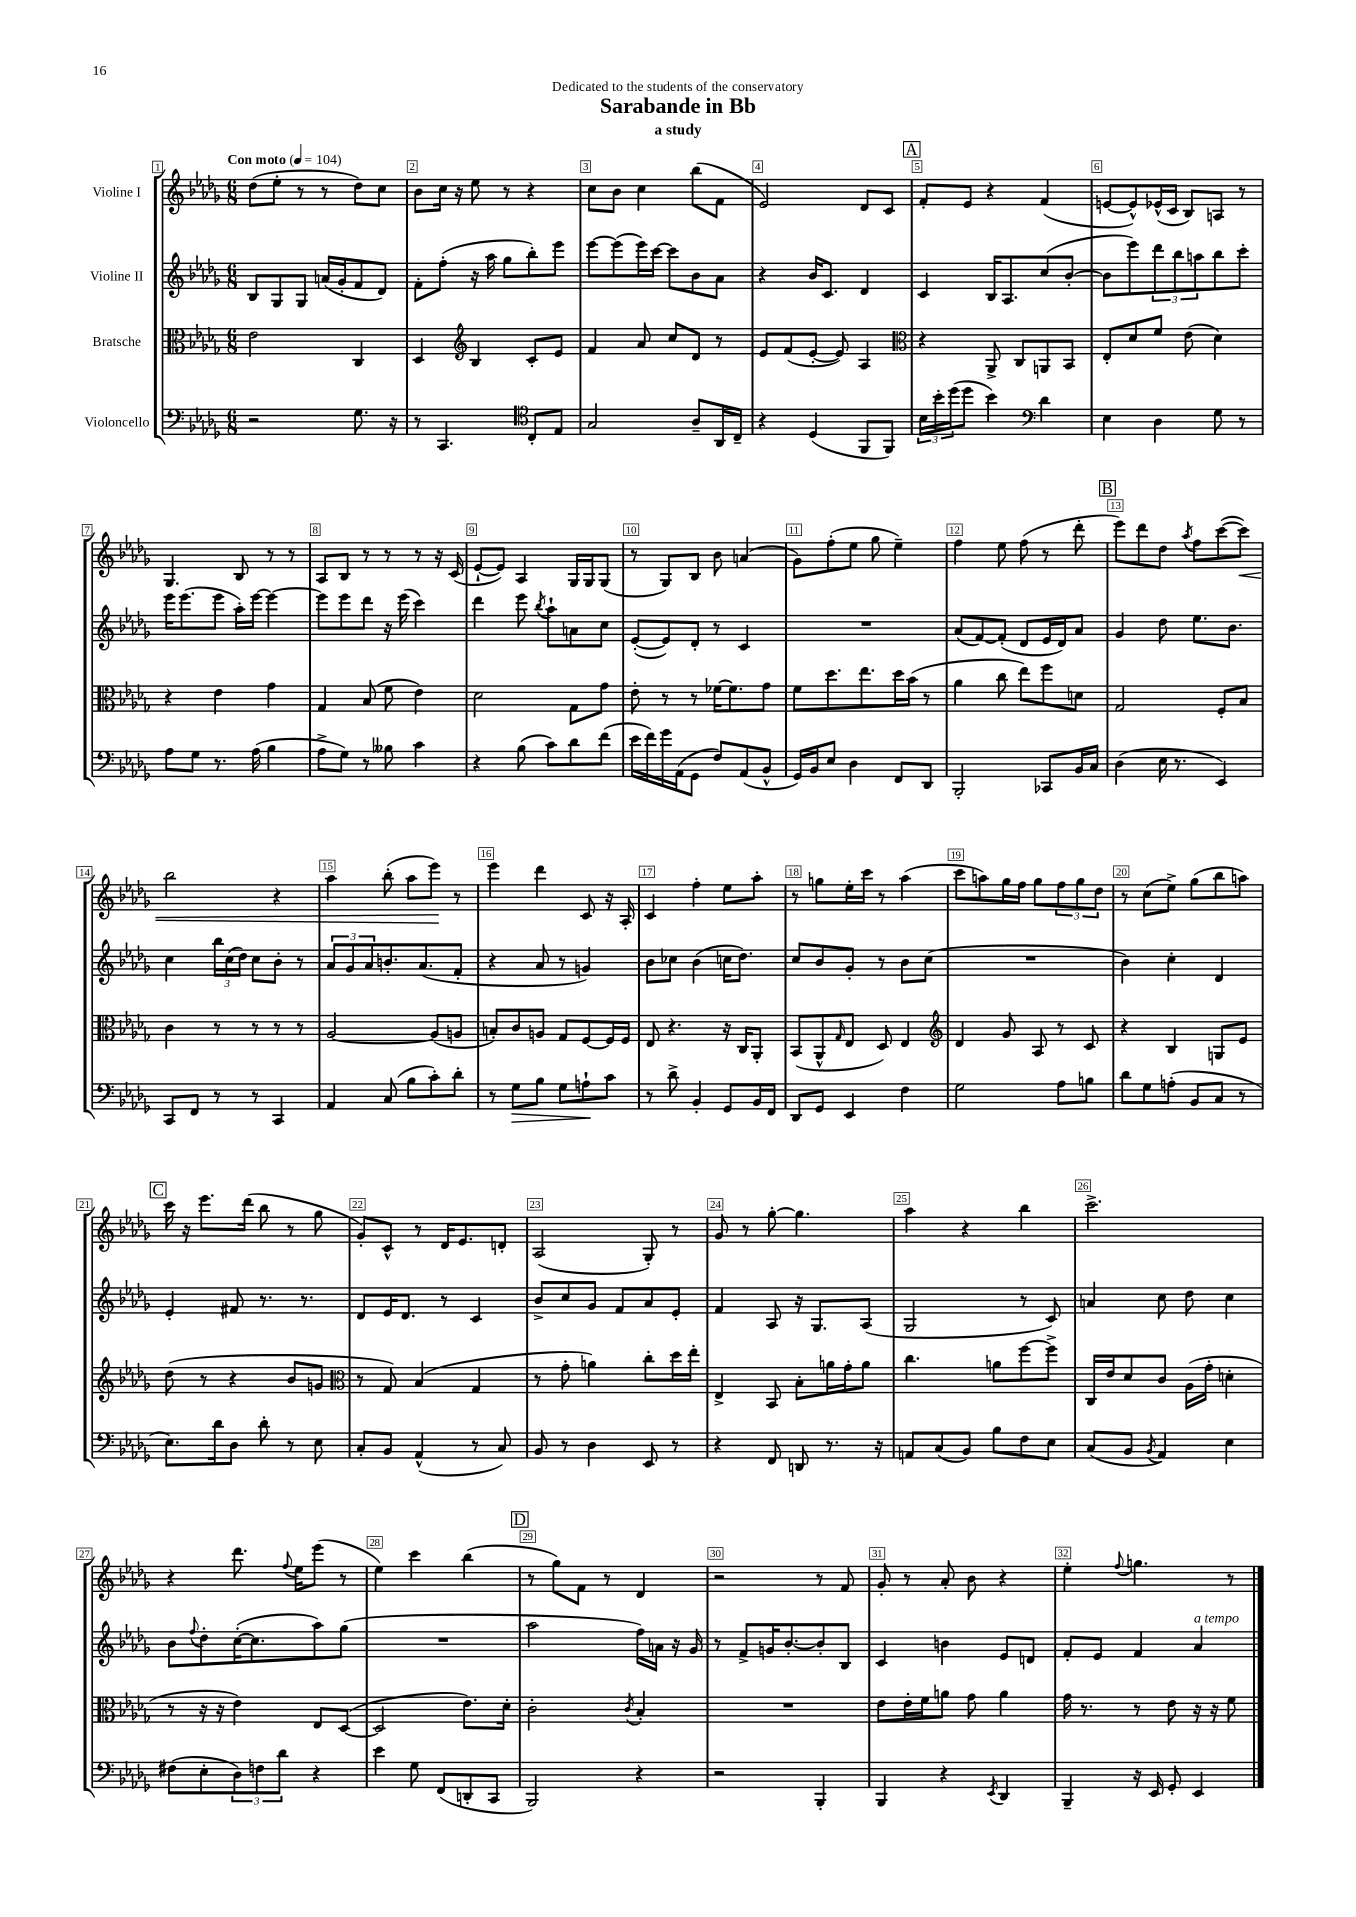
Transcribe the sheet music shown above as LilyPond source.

\header { title = "Sarabande in Bb" subtitle = "a study" dedication = "Dedicated to the students of the conservatory" }
<<
\new StaffGroup <<
\new Staff = "s0" \with { instrumentName = "Violine I" } {
    \clef treble \key des \major \numericTimeSignature \time 6/8 \tempo "Con moto" 4 = 104
    des''8( ees''8-. r8 r8 des''8) c''8 |
    bes'8 c''16 r16 ees''8 r8 r4 |
    c''8 bes'8 c''4 bes''8( f'8 |
    ees'2) des'8 c'8 |
    \mark \markup { \box "A" } f'8-. ees'8 r4 f'4( |
    e'8~ e'8-^) ees'16-^( c'16 bes8) a8 r8 |
    ges4. bes8 r8 r8 |
    aes8 bes8 r8 r8 r8 r16 c'16( |
    ees'8~-! ees'8) aes4 ges16 ges16 ges8( |
    r8 ges8) bes8 bes'8 a'4( |
    ges'8) f''8-.( ees''8 ges''8 ees''4--) |
    f''4 ees''8 f''8( r8 des'''8-. |
    \mark \markup { \box "B" } ees'''8) des'''8 des''8 \acciaccatura { aes''8 } f''8 c'''8~( c'''8\<) |
    bes''2 r4 |
    aes''4 bes''8-.( aes''8 ees'''8\!) r8 |
    ees'''4 des'''4 c'8 r16 aes16-. |
    c'4 f''4-. ees''8 aes''8-. |
    r8 g''8 ees''16-. c'''16 r8 aes''4( |
    c'''8 a''8) ges''16 f''16 ges''8 \tuplet 3/2 { f''8 ges''8 des''8 } |
    r8 c''8( ees''8->) ges''8( bes''8 a''8) |
    \mark \markup { \box "C" } c'''16 r16 ees'''8. des'''16( bes''8 r8 ges''8 |
    ges'8-.) c'8-^ r8 des'16 ees'8. d'8-. |
    aes2( ges8-.) r8 |
    ges'8 r8 ges''8~-. ges''4. |
    aes''4 r4 bes''4 |
    c'''2.-> |
    r4 des'''8. \appoggiatura { f''8 } ees''16 ees'''8( r8 |
    ees''4) c'''4 bes''4( |
    \mark \markup { \box "D" } r8 ges''8) f'8 r8 des'4 |
    r2 r8 f'8 |
    ges'8-. r8 aes'8-. bes'8 r4 |
    ees''4-. \appoggiatura { f''8 } g''4. r8 \bar "|." |
}
\new Staff = "s1" \with { instrumentName = "Violine II" } {
    \clef treble \key des \major \numericTimeSignature \time 6/8
    bes8 ges8 ges8 a'16( ges'16-. f'8 des'8) |
    f'8-. f''8-.( r16 aes''16 ges''8 bes''8-.) ees'''8 |
    ees'''8~ ees'''8( ees'''16) c'''16~ c'''8 bes'8 aes'8 |
    r4 bes'16 c'8. des'4 |
    \mark \markup { \box "A" } c'4 bes16 aes8. c''8( bes'8~-. |
    bes'8 ees'''8) \tuplet 3/2 { des'''8 bes''8 a''8 } bes''8 c'''8-. |
    ees'''16 ees'''8.( ees'''8 aes''16-.) ees'''16~ ees'''4~ |
    ees'''8 ees'''8 des'''8 r16 ees'''16( c'''4) |
    des'''4 ees'''8 \acciaccatura { bes''8 } aes''8-! a'8 c''8 |
    ees'8~-.( ees'8) des'8-. r8 c'4 |
    R2. |
    aes'8( f'8~) f'8-.( des'8 ees'16 des'16) aes'8 |
    \mark \markup { \box "B" } ges'4 des''8 ees''8. bes'8. |
    c''4 \tuplet 3/2 { bes''16 c''16( des''16) } c''8 bes'8-. r8 |
    \tuplet 3/2 { aes'8 ges'8 aes'8 } b'8.-. aes'8.( f'8-. |
    r4 aes'8 r8 g'4) |
    bes'8 ces''8 bes'4( c''16 des''8.) |
    c''8 bes'8 ges'8-. r8 bes'8 c''8( |
    R2. |
    bes'4) c''4-. des'4 |
    \mark \markup { \box "C" } ees'4-. fis'8 r8. r8. |
    des'8 ees'16 des'8. r8 c'4 |
    bes'8-> c''8 ges'8 f'8 aes'8 ees'8-. |
    f'4 aes8 r16 ges8. aes8( |
    ges2 r8 c'8) |
    a'4 c''8 des''8 c''4 |
    bes'8 \appoggiatura { f''8 } des''8-. c''16~-.( c''8. aes''8) ges''8( |
    R2. |
    \mark \markup { \box "D" } aes''2 f''16) a'16 r16 ges'16 |
    r8 f'8-> g'16 bes'8.~-. bes'8-. bes8 |
    c'4 b'4 ees'8 d'8 |
    f'8-. ees'8 f'4 aes'4^\markup { \italic "a tempo" } \bar "|." |
}
\new Staff = "s2" \with { instrumentName = "Bratsche" } {
    \clef alto \key des \major \numericTimeSignature \time 6/8
    ees'2 c4 |
    des4 \clef treble bes4 c'8-. ees'8 |
    f'4 aes'8 c''8 des'8 r8 |
    ees'8 f'8( ees'8~-. ees'8) aes4 |
    \mark \markup { \box "A" } \clef alto r4 aes,8-> c8 a,8 bes,8 |
    ees8-. des'8 f'8 ees'8( des'4) |
    r4 ees'4 ges'4 |
    ges4 bes8( f'8 ees'4) |
    des'2 ges8 ges'8 |
    ees'8-. r8 r8 fes'16~ fes'8. ges'8 |
    f'8 des''8. ees''8. des''16 bes'16( r8 |
    aes'4 c''8 ees''8) f''8 d'8 |
    \mark \markup { \box "B" } ges2 f8-. bes8 |
    c'4 r8 r8 r8 r8 |
    aes2~ aes8( a8 |
    b8-.) c'8 a8 ges8 f8~ f16 f16 |
    ees8 r4. r16 c16 aes,8-. |
    bes,8( aes,8-^ \grace { ges16 } ees8 des8) ees4 |
    \clef treble des'4 ges'8 aes8 r8 c'8 |
    r4 bes4 g8 ees'8 |
    \mark \markup { \box "C" } des''8( r8 r4 bes'8 g'8 |
    \clef alto r8 ges8) bes4( ges4 |
    r8 ges'8-. a'4) c''8-. des''16 ees''16-. |
    ees4-> bes,8 bes8-. a'16 ges'16-. a'8 |
    c''4. a'8 f''8~ f''8-> |
    c16 ees'16 des'8 c'8 aes16( ges'16-. d'4-. |
    r8 r16 r16 ees'4) ees8 des8~( |
    des2 ees'8.) des'16-. |
    \mark \markup { \box "D" } c'2-. \acciaccatura { c'8 } bes4-. |
    R2. |
    ees'8 ees'16-. f'16 a'8 ges'8 a'4 |
    ges'16 r8. r8 ees'8 r16 r16 f'8 \bar "|." |
}
\new Staff = "s3" \with { instrumentName = "Violoncello" } {
    \clef bass \key des \major \numericTimeSignature \time 6/8
    r2 ges8. r16 |
    r8 c,4. \clef tenor c8-. ees8 |
    ges2 aes8-- aes,16 c16-- |
    r4 des4( f,8 f,8) |
    \mark \markup { \box "A" } \tuplet 3/2 { bes16 bes'16-. des''16( } des''8 bes'4) \clef bass des'4 |
    ees4 des4 ges8 r8 |
    aes8 ges8 r8. aes16( bes4 |
    aes8-> ges8) r8 beses8 c'4 |
    r4 bes8( c'8) des'8 f'8( |
    ees'16 f'16) ges'16 aes,16( ges,8 f8) aes,8( bes,8-^ |
    ges,16) bes,16 ees8 des4 f,8 des,8 |
    bes,,2-. ces,8 bes,16 c16 |
    \mark \markup { \box "B" } des4( ees16 r8. ees,4) |
    c,8 f,8 r8 r8 c,4 |
    aes,4 c8( bes8 c'8-.) des'8-. |
    r8 ges8\> bes8 ges8 a8-!\! c'8 |
    r8 des'8-> bes,4-. ges,8 bes,16 f,16 |
    des,8 ges,8 ees,4 f4 |
    ges2 aes8 b8 |
    des'8 ges8 a8-.( bes,8 c8 r8 |
    \mark \markup { \box "C" } ees8.) des'16 des8 des'8-. r8 ees8 |
    c8-. bes,8 aes,4-^( r8 c8) |
    bes,8 r8 des4 ees,8 r8 |
    r4 f,8 d,8 r8. r16 |
    a,8 c8( bes,8) bes8 f8 ees8 |
    c8( bes,8 \acciaccatura { bes,8 } aes,4) ees4 |
    fis8( ees8-. \tuplet 3/2 { des8) f8 des'8 } r4 |
    ees'4 ges8 f,8( d,8-. c,8 |
    \mark \markup { \box "D" } bes,,2) r4 |
    r2 bes,,4-. |
    bes,,4 r4 \acciaccatura { ees,8 } des,4 |
    bes,,4-- r16 ees,16 ges,8-. ees,4 \bar "|." |
}
>>
>>
\layout { \context { \Score \override BarNumber.break-visibility = ##(#f #t #t) barNumberVisibility = #all-bar-numbers-visible \override BarNumber.stencil = #(make-stencil-boxer 0.1 0.3 ly:text-interface::print) } }
